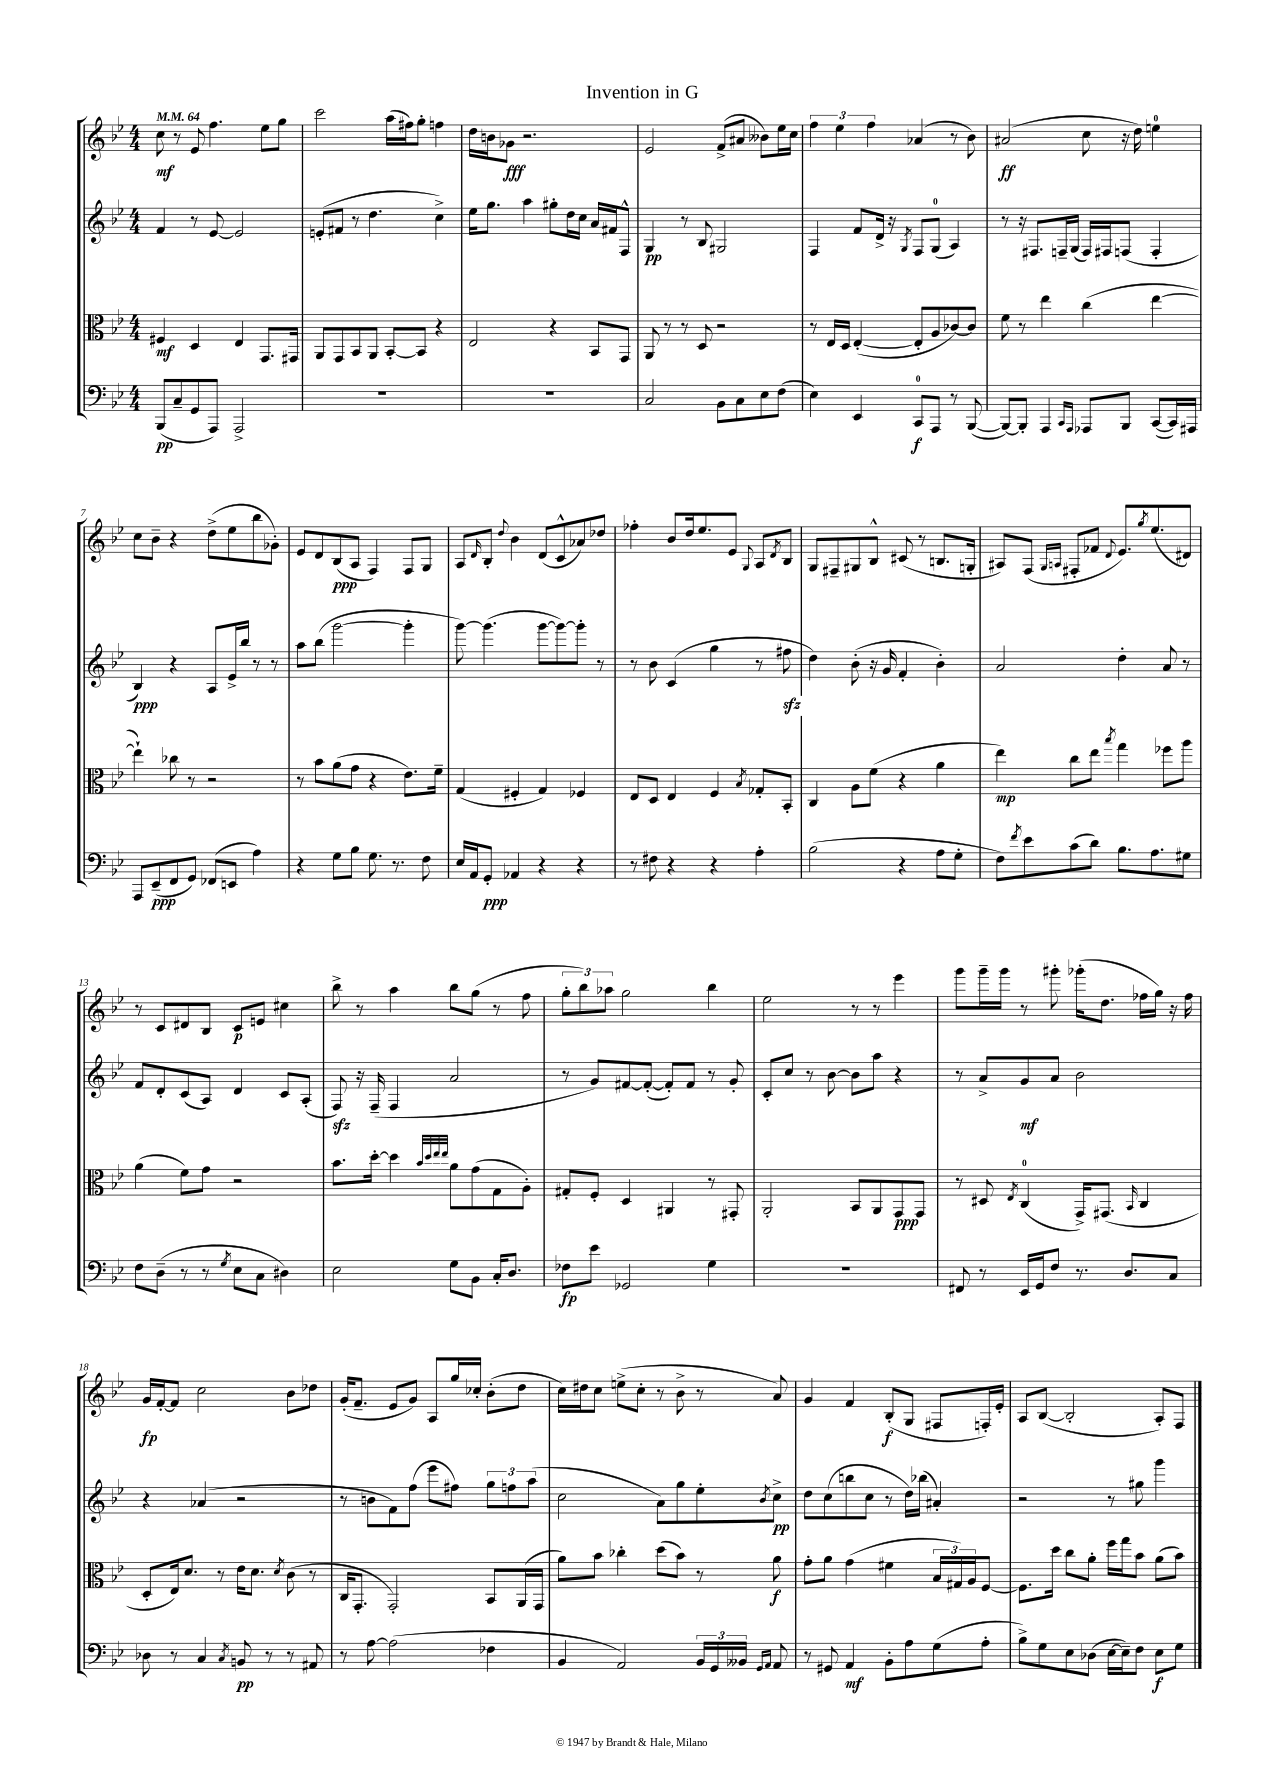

**kern	**dynam	**kern	**dynam	**kern	**dynam	**kern	**dynam
*part4	*part4	*part3	*part3	*part2	*part2	*part1	*part1
*staff4	*staff4	*staff3	*staff3	*staff2	*staff2	*staff1	*staff1
*clefF4	*	*clefC3	*	*clefG2	*	*clefG2	*
*k[b-e-]	*	*k[b-e-]	*	*k[b-e-]	*	*k[b-e-]	*
*M4/4	*	*M4/4	*	*M4/4	*	*M4/4	*
*MM64	*	*MM64	*	*MM64	*	*MM64	*
=1	=1	=1	=1	=1	=1	=1	=1
(8BBB-/L	pp	4F#X/	mf	4f/	.	8cc\	mf
8C~/	.	.	.	.	.	8r	.
8GG/	.	4D/	.	8r	.	8e-/	.
8AAA/J)	.	.	.	[8e-/	.	4.ff\	.
2AAA^/	.	4E-/	.	2e-/]	.	.	.
.	.	8.GG/L	.	.	.	8ee-\L	.
.	.	.	.	.	.	8gg\J	.
.	.	16GG#X/Jk	.	.	.	.	.
=2	=2	=2	=2	=2	=2	=2	=2
1r	.	8AA/L	.	(8en'/L	.	2ccc\	.
.	.	8GG/	.	8f#X/J	.	.	.
.	.	8BB-/	.	8r	.	.	.
.	.	8AA/J	.	4.dd\	.	.	.
.	.	[8BB-'/L	.	.	.	(16aa\LL	.
.	.	.	.	.	.	16ff#X\J)	.
.	.	8BB-/J]	.	.	.	8gg'\J	.
.	.	4r	.	4cc^\)	.	4ffn\	.
=3	=3	=3	=3	=3	=3	=3	=3
1r	.	2E-/	.	16ee-\KL	.	16dd\LL	.
.	.	.	.	8.gg\J	.	16bn\J	.
.	.	.	.	.	.	8g-X\J	fff
.	.	.	.	4aa\	.	2.r	.
.	.	4r	.	8gg#X'\L	.	.	.
.	.	.	.	16dd\L	.	.	.
.	.	.	.	16cc\JJ	.	.	.
.	.	8BB-/L	.	16a/LL	.	.	.
.	.	.	.	16f#X/J	.	.	.
.	.	8GG/J	.	8F^^/J	.	.	.
=4	=4	=4	=4	=4	=4	=4	=4
2C/	.	8AA/	.	4G/	pp	2e-/	.
.	.	8r	.	.	.	.	.
.	.	8r	.	8r	.	.	.
.	.	8D/	.	8B-/	.	.	.
8BB-\L	.	2r	.	2G#X/	.	(8f^/L	.
8C\	.	.	.	.	.	8a#X/J	.
8E-\	.	.	.	.	.	8b--X\L)	.
(8F\J	.	.	.	.	.	16ee-\L	.
.	.	.	.	.	.	16cc\JJ	.
=5	=5	=5	=5	=5	=5	=5	=5
4E-\)	.	8r	.	4F/	.	6ff\	.
.	.	16E-/LL	.	.	.	.	.
.	.	.	.	.	.	6ee-\	.
.	.	16D/JJ	.	.	.	.	.
4EE-/	.	([4E-'/	.	8f/L	.	.	.
.	.	.	.	.	.	6ff\	.
.	.	.	.	16d^/Jk	.	.	.
.	.	.	.	16r	.	.	.
.	.	.	.	8qG/	.	.	.
8CC/L	f	8E-'/L]	.	8F/L	.	(4a-X/	.
8AAA/J	.	8A/	.	(8G/J	.	.	.
8r	.	[8c-X/)	.	4A/)	.	8r	.
([8BBB-/	.	8c-/J]	.	.	.	8b-\)	.
=6	=6	=6	=6	=6	=6	=6	=6
8BBB-/L_)	.	8f\	.	8r	.	(2a#X/	ff
8BBB-'/J]	.	8r	.	16r	.	.	.
.	.	.	.	8.F#X/L	.	.	.
4AAA/	.	4ee-\	.	.	.	.	.
.	.	.	.	16Fn~/L	.	.	.
.	.	.	.	(16G/JJ	.	.	.
16qqCC/LL	.	.	.	.	.	.	.
16qqAAA/JJ	.	.	.	.	.	.	.
8AAA-X/L	.	(4cc\	.	16F/LL)	.	8cc\	.
.	.	.	.	16F#X/J	.	.	.
8BBB-/J	.	.	.	(8Fn/J	.	16r	.
.	.	.	.	.	.	16dd\)	.
([8CC/L	.	[4ee-\	.	4F'/	.	4een\	.
16CC/L])	.	.	.	.	.	.	.
16AAA#X/JJ	.	.	.	.	.	.	.
!!LO:LB:g=z
=7	=7	=7	=7	=7	=7	=7	=7
8AAA/L	.	4ee-`\])	.	4B-/)	ppp	8cc\L	.
(8EE-~/	ppp	.	.	.	.	8b-~\J	.
8FF/	.	8cc-X\	.	4r	.	4r	.
8GG/J)	.	8r	.	.	.	.	.
(8FF-X/L	.	2r	.	8A/L	.	(8dd^\L	.
8EEn/J	.	.	.	16e-^/L	.	8ee-\	.
.	.	.	.	16bb-/JJ	.	.	.
4A\)	.	.	.	8r	.	8bb-\	.
.	.	.	.	8r	.	8g-X'\J)	.
=8	=8	=8	=8	=8	=8	=8	=8
4r	.	8r	.	8aa\L	.	8e-/L	.
.	.	8b-\L	.	(8bb-\J	.	8d/	.
8G\L	.	(8a\	.	[2ggg\	.	(8B-/	ppp
8B-\J	.	8g\J	.	.	.	8A/J	.
8.G\	.	4r	.	.	.	4F/)	.
8.r	.	.	.	.	.	.	.
.	.	8.e-\L)	.	4ggg'\]	.	8F/L	.
8F\	.	.	.	.	.	8G/J	.
.	.	16f~\Jk	.	.	.	.	.
=9	=9	=9	=9	=9	=9	=9	=9
16E-/LL	.	(4G/	.	[8ggg\)	.	8A/L	.
16AA/J	.	.	.	.	.	.	.
.	.	.	.	.	.	16qqd/	.
8GG'/J	ppp	.	.	(4.ggg\]	.	8B-'/J	.
.	.	.	.	.	.	8qqdd/	.
4AA-X/	.	4F#X'/	.	.	.	4b-\	.
4r	.	4G/)	.	[8ggg\L	.	(8d/L	.
.	.	.	.	8ggg\_)	.	8c^^/	.
4r	.	4F-X/	.	8ggg'\J]	.	8a-X/)	.
.	.	.	.	8r	.	8dd-X/J	.
=10	=10	=10	=10	=10	=10	=10	=10
8r	.	8E-/L	.	8r	.	4ff-X'\	.
8F#X\	.	8D/J	.	8b-\	.	.	.
4r	.	4E-/	.	(4c/	.	8b-/L	.
.	.	.	.	.	.	16dd/k	.
.	.	.	.	.	.	8.ee-/	.
4r	.	4F/	.	4gg\	.	.	.
.	.	.	.	.	.	8e-/J	.
.	.	8qB-/	.	.	.	8qqG/	.
4A'\	.	8G-X'/L	.	8r	.	8A/L	.
.	.	.	.	.	.	8qd/	.
.	.	8BB-'/J	.	8ff#Xzz\	.	8B-/J	.
=11	=11	=11	=11	=11	=11	=11	=11
(2B-\	.	4C/	.	4dd\)	.	8G/L	.
.	.	.	.	.	.	8F#X~/	.
.	.	8A\L	.	(8b-'\	.	8G#X/	.
.	.	(8f\J	.	16r	.	8B-^^/J	.
.	.	.	.	16g/	.	.	.
4r	.	4r	.	4f'/	.	(8c#X/	.
.	.	.	.	.	.	8r	.
8A\L	.	4a\	.	4b-'\)	.	8.Bn/L	.
8G'\J	.	.	.	.	.	.	.
.	.	.	.	.	.	16Gn'/Jk	.
=12	=12	=12	=12	=12	=12	=12	=12
8F\L)	.	4ee-\)	mp	2a/	.	8A#X/L)	.
8qf/	.	.	.	.	.	.	.
8e-\	.	.	.	.	.	(8F/J	.
.	.	.	.	.	.	16qqG/LL	.
.	.	.	.	.	.	16qqAn/JJ	.
(8c\	.	8cc\L	.	.	.	8F#X'/L	.
8d\J)	.	8ee-\J	.	.	.	8f-X/J	.
.	.	8qbb-/	.	.	.	8qqd/	.
8.B-\L	.	4gg\	.	4dd'\	.	8.e-/L)	.
.	.	.	.	.	.	8qgg/	.
8.A\	.	.	.	.	.	(8.ee-/	.
.	.	8ff-X\L	.	8a/	.	.	.
8G#X\J	.	8aa\J	.	8r	.	8d#X/J)	.
!!LO:LB:g=z
=13	=13	=13	=13	=13	=13	=13	=13
8F\L	.	(4a\	.	8f/L	.	8r	.
(8D~\J	.	.	.	8d'/	.	8c/L	.
8r	.	8f\L)	.	(8c/	.	8d#X/	.
8r	.	8g\J	.	8A/J)	.	8B-/J	.
8qG/	.	.	.	.	.	.	.
8E-\L	.	2r	.	4d/	.	8c/L	p
8C\J	.	.	.	.	.	8en/J	.
4D#X\)	.	.	.	8c/L	.	4cc#X\	.
.	.	.	.	(8A'/J	.	.	.
=14	=14	=14	=14	=14	=14	=14	=14
2E-\	.	8.b-\L	.	8Fzz/)	.	8bb-^\	.
.	.	.	.	16r	.	8r	.
.	.	[16dd'\Jk	.	(16F~/	.	.	.
.	.	4dd\]	.	4F/	.	4aa\	.
.	.	32qqb-/LLL	.	.	.	.	.
.	.	32qqdd/	.	.	.	.	.
.	.	32qqee-/	.	.	.	.	.
.	.	32qqee-/JJJ	.	.	.	.	.
8G\L	.	8a\L	.	2a/	.	8bb-\L	.
8BB-\J	.	(8g\	.	.	.	(8gg\J	.
16C'/KL	.	8G\	.	.	.	8r	.
8.D/J	.	.	.	.	.	.	.
.	.	8A'\J)	.	.	.	8ff\	.
=15	=15	=15	=15	=15	=15	=15	=15
8F-X\L	fp	8G#X'/L	.	8r	.	12gg'\L	.
.	.	.	.	.	.	12bb-\)	.
8e-\J	.	8F'/J	.	8g/L)	.	.	.
.	.	.	.	.	.	12aa-X\J	.
2GG-X/	.	4D/	.	[8f#X/	.	2gg\	.
.	.	.	.	(8f#'/J_	.	.	.
.	.	4AA#X/	.	8f#'/L])	.	.	.
.	.	.	.	8f#/J	.	.	.
4G\	.	8r	.	8r	.	4bb-\	.
.	.	8GG#X'/	.	8g'/	.	.	.
=16	=16	=16	=16	=16	=16	=16	=16
1r	.	2AA'/	.	8c'/L	.	2ee-\	.
.	.	.	.	8cc/J	.	.	.
.	.	.	.	8r	.	.	.
.	.	.	.	[8b-\	.	.	.
.	.	8BB-/L	.	8b-\L]	.	8r	.
.	.	8AA/	.	8aa\J	.	8r	.
.	.	8GG/	ppp	4r	.	4eee-\	.
.	.	8GG/J	.	.	.	.	.
=17	=17	=17	=17	=17	=17	=17	=17
8FF#X/	.	8r	.	8r	.	8ggg\L	.
8r	.	8D#X/	.	8a^/L	.	16ggg~\L	.
.	.	.	.	.	.	16ggg\JJ	.
.	.	8qE-/	.	.	.	.	.
16EE-/LL	.	(4C/	.	8g/	mf	8r	.
16GG/J	.	.	.	.	.	.	.
8F/J	.	.	.	8a/J	.	8ggg#X'\	.
8.r	.	16GG^/KL)	.	2b-\	.	(16ggg-X'\KL	.
.	.	(8.GG#X/J	.	.	.	8.dd\J	.
8.D/L	.	.	.	.	.	.	.
.	.	16qqBB-/	.	.	.	.	.
.	.	4C/	.	.	.	16ff-X\LL	.
.	.	.	.	.	.	16gg\JJ)	.
8C/J	.	.	.	.	.	16r	.
.	.	.	.	.	.	16ff-\	.
!!LO:LB:g=z
=18	=18	=18	=18	=18	=18	=18	=18
8D-X\	.	8D'/L	.	4r	.	16g/LL	fp
.	.	.	.	.	.	[16f'/J	.
8r	.	16E-/k)	.	.	.	8f/J]	.
.	.	8.d/J	.	.	.	.	.
4C/	.	.	.	(4a-X/	.	2cc\	.
.	.	8r	.	.	.	.	.
8qC/	.	.	.	.	.	.	.
8BBn/	pp	16e-\KL	.	2r	.	.	.
.	.	8.d\J	.	.	.	.	.
8r	.	.	.	.	.	.	.
.	.	8qd/	.	.	.	.	.
8r	.	(8c\	.	.	.	8b-\L	.
8AA#X/	.	8r	.	.	.	8dd-X\J	.
=19	=19	=19	=19	=19	=19	=19	=19
8r	.	16C/KL	.	8r	.	(16g'/KL	.
.	.	8.GG'/J	.	.	.	8.f~/J	.
[8A\	.	.	.	8bn\L	.	.	.
(2A\]	.	2GG'/)	.	8f\)	.	8e-/L	.
.	.	.	.	(8ff\J	.	8g/J)	.
.	.	.	.	8eee-\L	.	8A/L	.
.	.	.	.	8ff#X\J)	.	16gg/L	.
.	.	.	.	.	.	16cc-X'/JJ	.
4F-X\	.	8BB-/L	.	12gg\L	.	(8b-'\L	.
.	.	.	.	12ffn\	.	.	.
.	.	(16AA/L	.	.	.	8dd\J	.
.	.	.	.	(12aa\J	.	.	.
.	.	16GG/JJ	.	.	.	.	.
=20	=20	=20	=20	=20	=20	=20	=20
4BB-/	.	8a\L)	.	2cc\	.	16cc\LL)	.
.	.	.	.	.	.	16dd#X\J	.
.	.	8b-\J	.	.	.	8cc\J	.
2AA/)	.	4cc-X'\	.	.	.	(8een^\L	.
.	.	.	.	.	.	8cc'\J	.
.	.	(8dd\L	.	8a\L)	.	8r	.
.	.	8b-\J)	.	8gg\	.	8b-^\	.
24BB-/LL	.	8r	.	8ee-'\	.	8r	.
24GG/	.	.	.	.	.	.	.
24BB--X/JJ	.	.	.	.	.	.	.
16qqGG/LL	.	.	.	.	.	.	.
16qqAA/JJ	.	.	.	8qb-/	.	.	.
8AA/	.	8a\	f	8cc^\J	pp	8a/)	.
=21	=21	=21	=21	=21	=21	=21	=21
8r	.	8g'\L	.	8dd\L	.	4g/	.
8GG#X/	.	8a\J	.	(8cc\	.	.	.
4AA/	mf	(4g\	.	8bbn\	.	4f/	.
.	.	.	.	8cc\J	.	.	.
8BB-'\L	.	4f#X\	.	8r	.	(8B-'/L	f
8A\	.	.	.	16dd\LL)	.	8G/J	.
.	.	.	.	(16bb-X\JJ	.	.	.
(8G\	.	24B-/LL	.	4a#X'/)	.	8F#X/L	.
.	.	24G#X/)	.	.	.	.	.
.	.	24A/J	.	.	.	.	.
8A'\J	.	[8F/J	.	.	.	16Fn'/L)	.
.	.	.	.	.	.	16e-'/JJ	.
=22	=22	=22	=22	=22	=22	=22	=22
8B-^\L)	.	8.F\L]	.	2r	.	8A/L	.
8G\	.	.	.	.	.	([8B-/J	.
.	.	16dd\Jk	.	.	.	.	.
8E-\	.	8cc\L	.	.	.	2B-'/]	.
(8D-X\J	.	8a'\J	.	.	.	.	.
[16E-\LL	.	16ff\LL	.	8r	.	.	.
16E-~\J])	.	16gg\J	.	.	.	.	.
8F\J	.	8b-\J	.	8gg#X\	.	.	.
8E-\L	f	(8a\L	.	4ggg\	.	8A'/L)	.
8G\J	.	8b-\J)	.	.	.	8F/J	.
==	==	==	==	==	==	==	==
*-	*-	*-	*-	*-	*-	*-	*-
